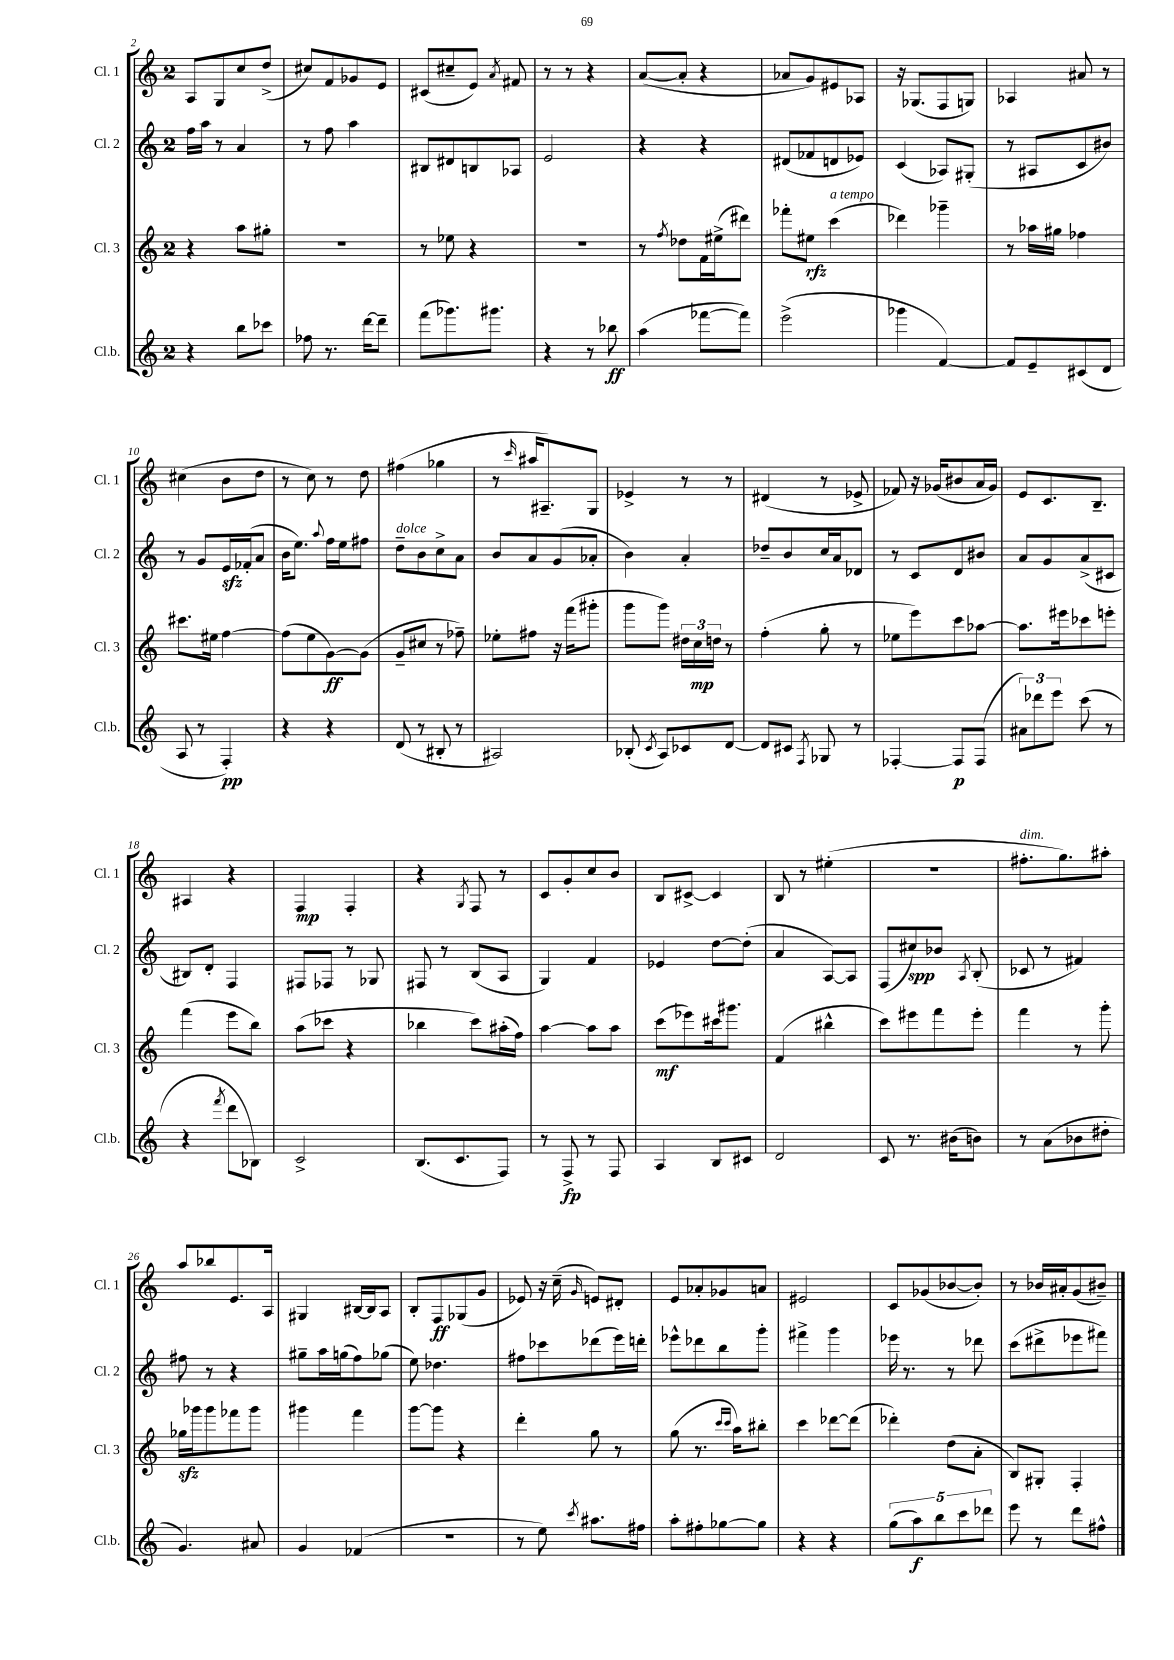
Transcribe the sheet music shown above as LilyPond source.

<<
\new StaffGroup <<
\new Staff = "s0" \with { instrumentName = "Cl. 1" shortInstrumentName = "Cl. 1" } {
    \clef treble \key c \major \once \override Staff.TimeSignature.style = #'single-digit \time 2/4
    \autoBeamOff a8[ g8 c''8 d''8]->( |
    cis''8[) f'8 ges'8 e'8] |
    cis'8[( cis''8-- e'8]) \acciaccatura { a'8 } fis'8 |
    r8 r8 r4 |
    a'8[~( a'8]-. r4 |
    aes'8[ g'8) eis'8 aes8] |
    r16 ges8.[( f8 g8]) |
    aes4 ais'8 r8 |
    cis''4( b'8[ d''8] |
    r8 c''8) r8 d''8 |
    fis''4( ges''4 |
    r8 \grace { c'''16 } ais''16[ ais8.--) g8] |
    ees'4-> r8 r8 |
    dis'4( r8 ees'8-> |
    fes'8) r16 ges'16[( bis'8 a'16 ges'16]) |
    e'8[ c'8. b8.]-- |
    ais4 r4 |
    f4\mp f4-. |
    r4 \acciaccatura { g8 } f8 r8 |
    c'8[ g'8-. c''8 b'8] |
    b8[ cis'8]~-> cis'4 |
    b8 r8 eis''4-.( |
    r2 |
    fis''8.[-.^\markup { \italic "dim." } g''8.) ais''8]-. |
    a''8[ bes''8 e'8. a16] |
    gis4 bis16[~ bis16 a8] |
    b8[-. f8\ff ges8( g'8] |
    ees'8) r16 c''16--( \grace { g'16 } e'8[) dis'8]-. |
    e'8[ aes'8-. ges'8 a'8] |
    eis'2 |
    c'8[ ges'8( bes'8~ bes'8]-.) |
    r8 bes'16[ ais'16-. g'8( bis'8]--) \bar "|." |
}
\new Staff = "s1" \with { instrumentName = "Cl. 2" shortInstrumentName = "Cl. 2" } {
    \clef treble \key c \major \once \override Staff.TimeSignature.style = #'single-digit \time 2/4
    \autoBeamOff f''16[ a''16] r8 a'4 |
    r8 f''8 a''4 |
    bis8[ dis'8 b8 aes8] |
    e'2 |
    r4 r4 |
    dis'8[( fes'8 d'8 ees'8]) |
    c'4( aes8[) gis8]-.( |
    r8 ais8[ c'8 bis'8]) |
    r8 g'8[ e'16\sfz fes'16-.( a'8] |
    b'16[ e''8.]) \appoggiatura { a''8 } f''16[ e''16 fis''8] |
    d''8[--^\markup { \italic "dolce" } b'8 c''8-> a'8] |
    b'8[ a'8 g'8( aes'8]-. |
    b'4) a'4-. |
    des''8[-- b'8 c''16 a'16 des'8] |
    r8 c'8[ d'8 bis'8] |
    a'8[ g'8 a'8->( cis'8] |
    bis8[) d'8]-. f4 |
    fis8[ fes8] r8 ges8 |
    fis8 r8 b8[( a8] |
    g4) f'4 |
    ees'4 d''8[~ d''8]-.( |
    a'4 a8[~) a8] |
    f8[( cis''8\spp) bes'8] \acciaccatura { a8 } b8-.( |
    ces'8 r8 fis'4) |
    fis''8 r8 r4 |
    gis''8[-- a''16 g''16( f''8) ges''8]( |
    e''8) des''4. |
    fis''8[ ces'''8 des'''8( e'''16) d'''16]-. |
    ees'''8[-^ des'''8 b''8 g'''8]-. |
    fis'''4-> g'''4 |
    ees'''16 r8. r8 des'''8 |
    c'''8[( dis'''8-> ees'''8 fis'''8]) \bar "|." |
}
\new Staff = "s2" \with { instrumentName = "Cl. 3" shortInstrumentName = "Cl. 3" } {
    \clef treble \key c \major \once \override Staff.TimeSignature.style = #'single-digit \time 2/4
    \autoBeamOff r4 a''8[ gis''8]-. |
    R2 |
    r8 ees''8 r4 |
    R2 |
    r8 \acciaccatura { f''8 } des''8[ f'16 eis''16->( dis'''8]) |
    fes'''8[-. eis''8]\rfz c'''4^\markup { \italic "a tempo" }( |
    des'''4) ges'''4-- |
    r8 aes''16[ gis''16] fes''4 |
    cis'''8.[ eis''16] f''4~ |
    f''8[( e''8 g'8~\ff) g'8]( |
    g'8[-- cis''8] r8 fes''8--) |
    ees''8[-. fis''8] r16 f'''16[( gis'''8]-. |
    g'''8[ g'''8]) \tuplet 3/2 { dis''16[ c''16\mp d''16] } r8 |
    f''4-.( g''8-. r8 |
    ees''8[ e'''8) c'''8 aes''8]~ |
    aes''8.[ eis'''16 ces'''8 e'''8]-. |
    f'''4( e'''8[ b''8]) |
    a''8[( ces'''8] r4 |
    bes''4 c'''8[) ais''16-.( f''16]) |
    a''4~ a''8[ a''8] |
    c'''8[\mf( ees'''8) cis'''16 gis'''8.] |
    f'4( bis''4-^ |
    c'''8[) eis'''8 f'''8 eis'''8]-. |
    f'''4 r8 g'''8-. |
    ges''16[\sfz ges'''16 ges'''8 fes'''8 ges'''8] |
    gis'''4 f'''4 |
    g'''8[~ g'''8] r4 |
    d'''4-. g''8 r8 |
    g''8( r8. \grace { c'''16[ c'''16] } a''16[) bis''8]-. |
    c'''4 des'''8[~ des'''8]( |
    des'''4-.) d''8[( a'8]-. |
    b8[) gis8]-. f4-. \bar "|." |
}
\new Staff = "s3" \with { instrumentName = "Cl.b." shortInstrumentName = "Cl.b." } {
    \clef treble \key c \major \once \override Staff.TimeSignature.style = #'single-digit \time 2/4
    \autoBeamOff r4 b''8[ ces'''8] |
    fes''8 r8. d'''16[~ d'''8]-- |
    f'''8[( ges'''8.) gis'''8.] |
    r4 r8 bes''8\ff |
    a''4( fes'''8[~ fes'''8]) |
    e'''2->( |
    ges'''4 f'4~) |
    f'8[ e'8-- cis'8( d'8] |
    a8 r8 f4-.\pp) |
    r4 r4 |
    d'8( r8 bis8-. r8 |
    ais2) |
    bes8-.( \acciaccatura { c'8 } a8[) ces'8 d'8]~ |
    d'8[ cis'8] \acciaccatura { f8 } ges8 r8 |
    fes4~-. fes8[\p fes8]( |
    \tuplet 3/2 { ais'8[) des'''8 e'''8] } c'''8( r8 |
    r4 \acciaccatura { f'''8 } d'''8[ bes8]) |
    c'2-> |
    b8.[( c'8. f8]) |
    r8 f8->\fp r8 f8 |
    a4 b8[ cis'8] |
    d'2 |
    c'8 r8. bis'16[( b'8]) |
    r8 a'8[( bes'8 dis''8]-. |
    g'4.) ais'8 |
    g'4 fes'4( |
    r2 |
    r8 e''8) \acciaccatura { c'''8 } ais''8.[ fis''16] |
    a''8[-. fis''8-. ges''8~ ges''8] |
    r4 r4 |
    \tuplet 5/4 { g''8[( a''8\f) b''8 c'''8 des'''8] } |
    e'''8 r8 d'''8[ fis''8]-^ \bar "|." |
}
>>
>>
\layout { \context { \Score currentBarNumber = #2 } }
